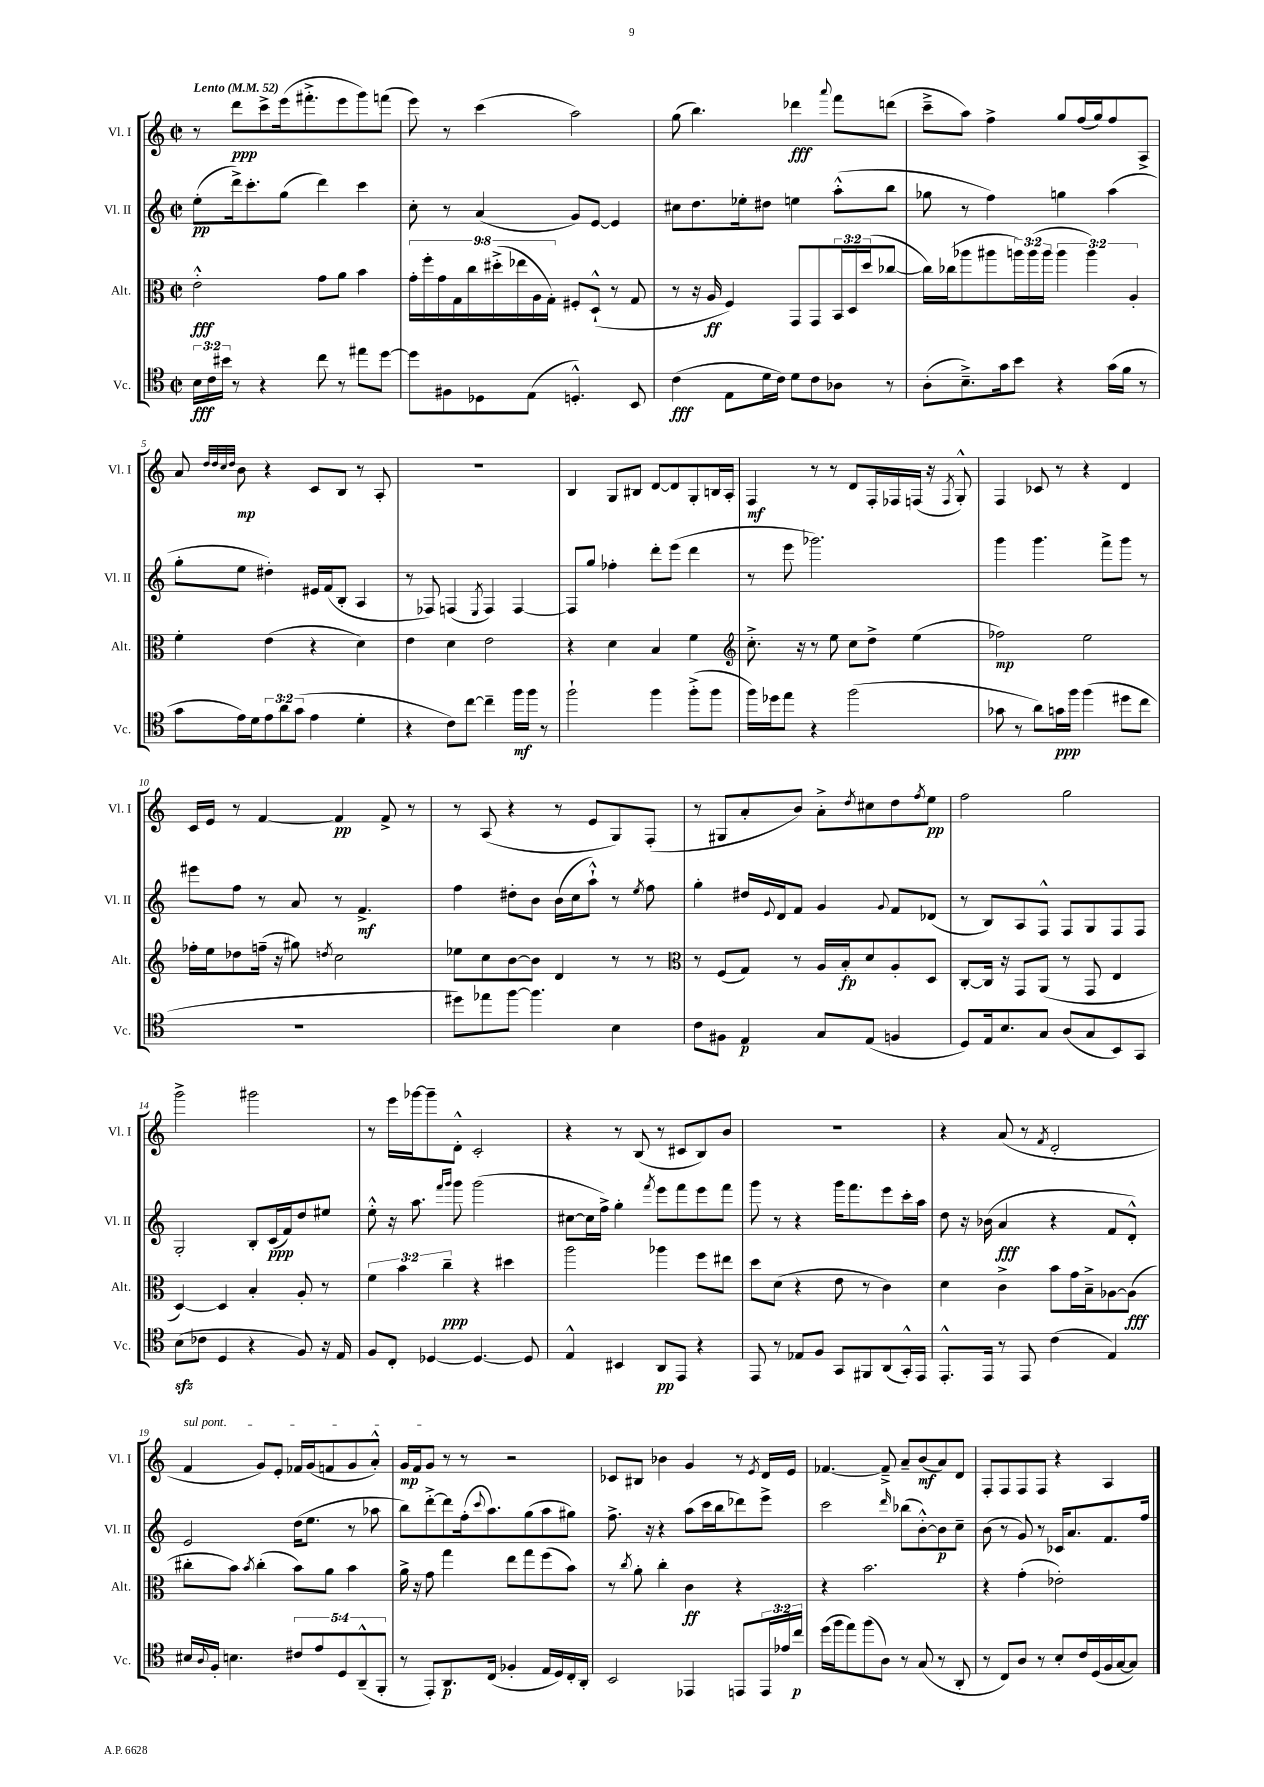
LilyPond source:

<<
\new StaffGroup <<
\new Staff = "s0" \with { instrumentName = "Vl. I" shortInstrumentName = "Vl. I" } {
    \clef treble \key c \major \defaultTimeSignature \time 2/2 \tempo "Lento" 4 = 52
    r8 d'''8\ppp c'''8-> e'''16( fis'''8.-.-> e'''8 g'''8) f'''8( |
    e'''8) r8 c'''4( a''2) |
    g''8( b''4.) des'''4\fff \appoggiatura { a'''8 } f'''8 d'''8( |
    c'''8---> a''8) f''4-> g''8 f''16( g''16) f''8 a8-> |
    a'8 \grace { d''32 d''32 c''32 d''32 } b'8\mp r4 c'8 b8 r8 a8-. |
    R1 |
    b4 g8 bis8 d'8~ d'8 g8-. b16 a16-. |
    f4\mf r8 r8 d'8 f16-. fes16 f16( r16 \acciaccatura { f8 } g8-.-^) |
    f4 ces'8 r8 r4 d'4 |
    c'16 e'16 r8 f'4~ f'4\pp f'8-> r8 |
    r8 a8( r4 r8 e'8 g8) f8-.( |
    r8 gis8 a'8-. b'8) a'8-.-> \acciaccatura { d''8 } cis''8 d''8 \acciaccatura { f''8 } e''8\pp |
    f''2 g''2 |
    g'''2-> gis'''2 |
    r8 e'''16 ges'''16~ ges'''8-- d'8-.-^ c'2-. |
    r4 r8 b8( r8 cis'8 b8) b'8 |
    R1 |
    r4 a'8( r8 \acciaccatura { f'8 } d'2-. |
    \once \override TextSpanner.bound-details.left.text = \markup { \italic "sul pont." } f'4\startTextSpan g'8) e'8-. fes'16 g'16( f'8 g'8 a'8-.-^) |
    g'16\mp f'16 g'8\stopTextSpan r8 r8 r2 |
    ces'8 bis8 bes'4 g'4 r8 \acciaccatura { e'8 } d'16 e'16 |
    fes'4.~ fes'8---> a'8-- b'8\mf( a'8) d'8 |
    f8-. f8 f8 f8 r4 a4 \bar "|." |
}
\new Staff = "s1" \with { instrumentName = "Vl. II" shortInstrumentName = "Vl. II" } {
    \clef treble \key c \major \defaultTimeSignature \time 2/2
    e''8-.\pp( d'''16->) c'''8.-. g''8( d'''4) c'''4 |
    c''8-. r8 a'4( g'8) e'8~ e'4 |
    cis''8 d''8. ees''16-. dis''8 e''4 a''8-.-^( b''8 |
    ges''8 r8 f''4) g''4 a''4( |
    g''8-. e''8 dis''4-.) eis'16 f'16( b8-. a4 |
    r8 fes8) f4( \acciaccatura { e8 } f4) f4~ |
    f8 g''8 fes''4-. d'''8-. e'''8( d'''4 |
    r8 e'''8 ges'''2.) |
    g'''4 g'''4. f'''8-> g'''8 r8 |
    eis'''8 f''8 r8 a'8 r8 f'4.->\mf |
    f''4 dis''8-. b'8 b'16( c''16 a''8-!-^) r8 \acciaccatura { e''8 } f''8 |
    g''4-. dis''16 \appoggiatura { e'8 } d'16 f'8 g'4 \appoggiatura { g'8 } f'8 des'8( |
    r8 b8) a8 f8-^ f8 g8 f8 f8 |
    g2-. b8-. c'16\ppp( f'16) d''8 eis''8 |
    e''8-.-^ r16 a''8. \grace { f'''16 g'''16 } g'''8 g'''2( |
    cis''8~ cis''16 f''16->) g''4-. \acciaccatura { f'''8 } e'''8 f'''8 e'''8 f'''8 |
    g'''8 r8 r4 g'''16 f'''8. e'''8 c'''16-. a''16 |
    d''8 r16 bes'16( a'4\fff r4 f'8 d'8-.-^) |
    e'2 d''16( e''8. r8 aes''8 |
    b''8) d'''8~-.-> d'''8 f''16-.( \appoggiatura { c'''8 } a''8.) g''8( a''8 gis''8) |
    f''8.-> r16 r4 a''8( c'''16 b''16 des'''8) e'''8-> |
    c'''2 \grace { d'''16 } bes''8( b'8~-.-^) b'8\p c''8-- |
    b'8( r8 g'8) r8 ces'16 a'8. f'8. f''16 \bar "|." |
}
\new Staff = "s2" \with { instrumentName = "Alt." shortInstrumentName = "Alt." } {
    \clef alto \key c \major \defaultTimeSignature \time 2/2 \override Staff.TupletNumber.text = #tuplet-number::calc-fraction-text
    e'2-.-^\fff g'8 a'8 b'4 |
    \tuplet 9/8 { g'16-. f''16-. g'16 g16 c''16 dis''16-.->( ees''16 a16 g16-.) } fis8-. d8-!-^( r8 g8 |
    r8 r16 a16\ff f4) g,8 g,8 \tuplet 3/2 { b,16 d16 d''16( } ces''8~ |
    ces''16) ces''16( aes''8 ais''8 \tuplet 3/2 { a''16) a''16( a''16 } \tuplet 3/2 { a''4 a''4) a4-. } |
    f'4-. e'4( r4 d'4) |
    e'4 d'4 e'2 |
    r4 d'4 b4 f'4 |
    \clef treble c''8.-.-> r16 r8 e''8 c''8 d''8-> e''4( |
    fes''2\mp) e''2 |
    fes''16-. e''16 des''8 f''16--( r16 gis''8) \acciaccatura { d''8 } c''2 |
    ees''8 c''8 b'8~ b'8 d'4 r8 r8 |
    \clef alto r8 f8( g8) r8 a16 b16-.\fp d'8 a8-. d8 |
    c8~-. c16 r16 g,8 a,8( r8 g,8 e4 |
    d4~) d4 b4-. a8-. r8 |
    \tuplet 3/2 { f'4 b'4 c''4--\ppp } r4 dis''4 |
    a''2 aes''4 f''8 eis''8 |
    d''8 d'8( r4 e'8 r8 c'4) |
    d'4 c'4-> b'8 g'16 b16---> aes8~ aes8\fff( |
    cis''8-. b'8) \acciaccatura { b'8 } cis''4-.( b'8) a'8 b'4 |
    a'16-> r16 g'8 g''4 e''8 g''8 f''8( b'8) |
    r8 \acciaccatura { c''8 } a'8-. c''4-. c'4\ff r4 |
    r4 b'2. |
    r4 g'4-.( ees'2-.) \bar "|." |
}
\new Staff = "s3" \with { instrumentName = "Vc." shortInstrumentName = "Vc." } {
    \clef tenor \key c \major \defaultTimeSignature \time 2/2 \override Staff.TupletNumber.text = #tuplet-number::calc-fraction-text
    \tuplet 3/2 { b16\fff c'16 bis'16 } r8 r4 c''8 r8 eis''8 d''8~ |
    d''8 fis8 des8 e8( d4.-.-^) b,8 |
    c'4\fff( e8 d'16 c'16) d'8 c'8 aes8 r8 |
    a8-.( b8.--->) g'16 b'8 r4 g'16( f'16 r8 |
    g'8 e'16) d'16 \tuplet 3/2 { e'8 a'8 g'8( } e'4 d'4-. |
    r4 c'8) c''8~ c''4-- f''16\mf f''16 r8 |
    f''2-! f''4 f''8-.->( f''8 |
    f''16) des''16 e''8 r4 f''2( |
    ges'8 r8 a'8) g'16\ppp f''16 f''4( dis''8 c''8 |
    R1 |
    dis''8) ees''8 f''8~ f''4. b4 |
    c'8 fis8 e4\p g8 e8( f4 |
    d8) e16 b8. g8 a8( g8 b,8) g,8 |
    b8\sfz( ces'8 d4 r4 f8) r16 e16 |
    f8 c8-. des4~ des4.~ des8 |
    e4-^ bis,4 a,8\pp e,8 r4 |
    e,8 r8 ees8 f8 g,8 fis,8 a,8( g,16-.-^) e,16 |
    e,8.-.-^ e,16 r8 e,8 c'4( e4) |
    bis16 \appoggiatura { a8 } f16-. b4. \tuplet 5/4 { cis'8 e'8 d8 a,8---^( f,8-. } |
    r8 e,8-.) a,8.\p c16( fes4-. e16 d16) c16-. a,16-. |
    b,2 ees,4 e,8 \tuplet 3/2 { e,16 ees'16 c''16\p } |
    d''16( f''16 e''8) f''8( a8) r8 g8( r8 a,8-. |
    r8 c8) a8 r8 b8-. c'16 d16( f16 g16~ g8) \bar "|." |
}
>>
>>
